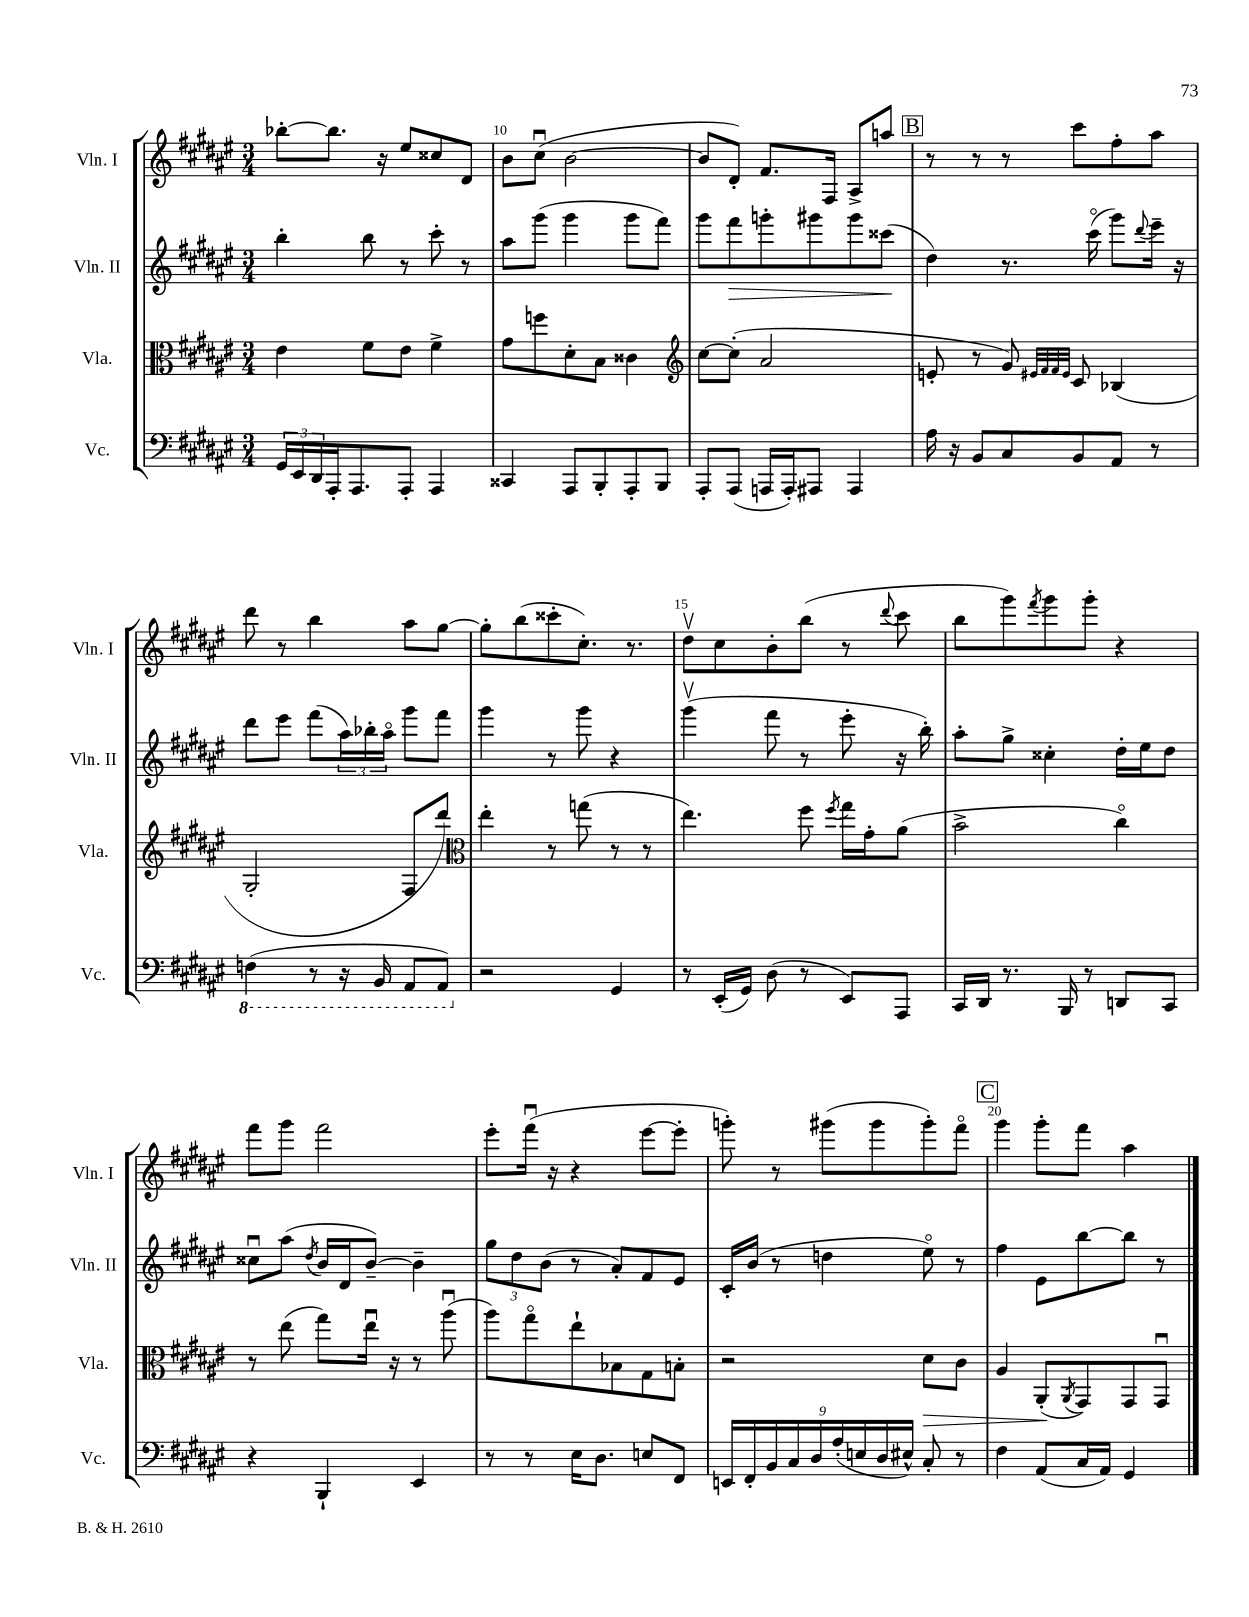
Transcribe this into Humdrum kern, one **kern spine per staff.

**kern	**kern	**dynam	**kern	**dynam	**kern
*part4	*part3	*part3	*part2	*part2	*part1
*staff4	*staff3	*staff3	*staff2	*staff2	*staff1
*I"Vc.	*I"Vla.	*	*I"Vln. II	*	*I"Vln. I
*I'Vc.	*I'Vla.	*	*I'Vln. II	*	*I'Vln. I
*clefF4	*clefC3	*	*clefG2	*	*clefG2
*k[f#c#g#d#a#e#]	*k[f#c#g#d#a#e#]	*	*k[f#c#g#d#a#e#]	*	*k[f#c#g#d#a#e#]
*M3/4	*M3/4	*	*M3/4	*	*M3/4
=9	=9	=9	=9	=9	=9
24GG#/LL	4e#\	.	4bb'\	.	[8bb-X'\L
24EE#/	.	.	.	.	.
24DD#/	.	.	.	.	.
16AAA#'/J	.	.	.	.	8.bb-\J]
8.AAA#/	.	.	.	.	.
.	8f#\L	.	8bb\	.	.
.	.	.	.	.	16r
8AAA#'/J	8e#\J	.	8r	.	8ee#/L
4AAA#/	4f#^\	.	8ccc#'\	.	8cc##X/
.	.	.	8r	.	8d#/J
=10	=10	=10	=10	=10	=10
4CC##X/	8g#\L	.	8aa#\L	.	8b\L
.	8ffn\	.	(8ggg#\J	.	(8cc#u\J
8AAA#/L	8d#'\	.	4ggg#\	.	[2b\
8BBB'/	8B\J	.	.	.	.
8AAA#'/	4c##X\	.	8ggg#\L	.	.
8BBB/J	.	.	8fff#\J)	.	.
=11	=11	=11	=11	=11	=11
*	*clefG2	*	*	*	*
8AAA#'/L	[8cc#\L	.	8ggg#\L	.	8b/L]
!	!	!	!	!LO:HP:b	!
(8AAA#/J	(8cc#'\J]	.	8fff#\	>	8d#'/J)
16AAAn/LL	2a#/	.	8gggn'\	.	8.f#/L
16AAA'/J)	.	.	.	.	.
8AAA#X/J	.	.	8ggg#X\	.	.
.	.	.	.	.	16F#/Jk
4AAA#/	.	.	8ggg#\	.	8A#^/L
.	.	.	(8ccc##X\J	.	8aan/J
.	.	.	.	]	.
!!LO:REH:place=s1:t=B
=12	=12	=12	=12	=12	=12
16A#\	8en'/	.	4dd#\)	.	8r
16r	.	.	.	.	.
8BB/L	8r	.	.	.	8r
8C#/	8g#/)	.	8.r	.	8r
.	32qqe#X/LLL	.	.	.	.
.	32qqf#/	.	.	.	.
.	32qqf#/	.	.	.	.
.	32qqe#/JJJ	.	.	.	.
8BB/	8c#/	.	.	.	8ccc#\L
.	.	.	(16ccc#\	.	.
8AA#/J	(4B-X/	.	8ggg#\L)	.	8ff#'\
.	.	.	8qqddd#/	.	.
8r	.	.	16eee#~\Jk	.	8aa#\J
.	.	.	16r	.	.
!!LO:LB:g=z
=13	=13	=13	=13	=13	=13
*8ba	*	*	*	*	*
(4FFn\	2G#'/	.	8ddd#\L	.	8ddd#\
.	.	.	8eee#\J	.	8r
8r	.	.	(8fff#\L	.	4bb\
16r	.	.	24aa#\L)	.	.
.	.	.	24bb-X'\	.	.
16BBB/	.	.	.	.	.
.	.	.	24aa#\JJ	.	.
8AAA#/L	8F#/L	.	8ggg#\L	.	8aa#\L
8AAA#/J)	8ddd#/J)	.	8fff#\J	.	[8gg#\J
=14	=14	=14	=14	=14	=14
*	*clefC3	*	*	*	*
*X8ba	*	*	*	*	*
2r	4ee#'\	.	4ggg#\	.	8gg#'\L]
.	.	.	.	.	(8bb\
.	8r	.	8r	.	8ccc##X'\
.	(8ggn\	.	8ggg#\	.	8.cc#'\J)
4GG#/	8r	.	4r	.	.
.	.	.	.	.	8.r
.	8r	.	.	.	.
=15	=15	=15	=15	=15	=15
8r	4.ee#\)	.	(4ggg#v\	.	8dd#v\L
(16EE#'/LL	.	.	.	.	8cc#\
16GG#/JJ)	.	.	.	.	.
(8D#\	.	.	8fff#\	.	8b'\
8r	8ff#\	.	8r	.	(8bb\J
.	8qff#/	.	.	.	.
8EE#/L)	16gg#\LL	.	8eee#'\	.	8r
.	16g#'\J	.	.	.	.
.	.	.	.	.	8qqddd#/
8AAA#/J	(8a#\J	.	16r	.	8ccc#\
.	.	.	16bb'\)	.	.
=16	=16	=16	=16	=16	=16
16CC#/LL	2b^\	.	8aa#'\L	.	8bb\L
16DD#/JJ	.	.	.	.	.
8.r	.	.	8gg#^\J	.	8ggg#\)
.	.	.	.	.	8qfff#/
.	.	.	4cc##X'\	.	8ggg#\
16BBB/	.	.	.	.	.
8r	.	.	.	.	8ggg#'\J
8DDn/L	4cc#\)	.	16dd#'\LL	.	4r
.	.	.	16ee#\J	.	.
8CC#/J	.	.	8dd#\J	.	.
!!LO:LB:g=z
=17	=17	=17	=17	=17	=17
4r	8r	.	8cc##Xu\L	.	8fff#\L
.	(8ee#\	.	(8aa#\J	.	8ggg#\J
.	.	.	8qdd#/	.	.
4BBB`/	8gg#\L)	.	16b/LL	.	2fff#\
.	.	.	16d#/J	.	.
.	16ee#u\Jk	.	[8b~/J)	.	.
.	16r	.	.	.	.
4EE#/	8r	.	4b~\]	.	.
.	(8aa#u\	.	.	.	.
=18	=18	=18	=18	=18	=18
8r	8aa#\L)	.	12gg#\L	.	8eee#'\L
.	.	.	12dd#\	.	.
8r	8gg#\	.	.	.	(16fff#u\Jk
.	.	.	(12b\J	.	.
.	.	.	.	.	16r
16E#\KL	8ee#`\	.	8r	.	4r
8.D#\J	.	.	.	.	.
.	8B-X\	.	8a#'/L)	.	.
8En/L	8G#\	.	8f#/	.	[8eee#\L
8FF#/J	8Bn'\J	.	8e#/J	.	8eee#'\J]
=19	=19	=19	=19	=19	=19
18EEn/LL	2r	.	16c#'/LL	.	8gggn'\)
18FF#'/	.	.	.	.	.
.	.	.	(16b/JJ	.	.
18BB/	.	.	.	.	.
.	.	.	8r	.	8r
18C#/	.	.	.	.	.
18D#/	.	.	.	.	.
.	.	.	4ddn\	.	(8ggg#X\L
(18A#'/	.	.	.	.	.
18En/	.	.	.	.	.
.	.	.	.	.	8ggg#\
18D#/	.	.	.	.	.
18E#X^^/JJ)	.	.	.	.	.
!	!	!LO:HP:b	!	!	!
8C#'/	8d#\L	>	8ee#\)	.	8ggg#'\)
8r	8c#\J	.	8r	.	8fff#\J
!!LO:REH:place=s1:t=C
=20	=20	=20	=20	=20	=20
4F#\	4A#/	.	4ff#\	.	4ggg#\
(8AA#/L	(8AA#'/L	.	8e#\L	.	8ggg#'\L
.	8qAA#/	.	.	.	.
16C#/L	8GG#/)	]	[8bb\	.	8fff#\J
16AA#/JJ)	.	.	.	.	.
4GG#/	8GG#/	.	8bb\J]	.	4aa#\
.	8GG#u/J	.	8r	.	.
==	==	==	==	==	==
*-	*-	*-	*-	*-	*-
